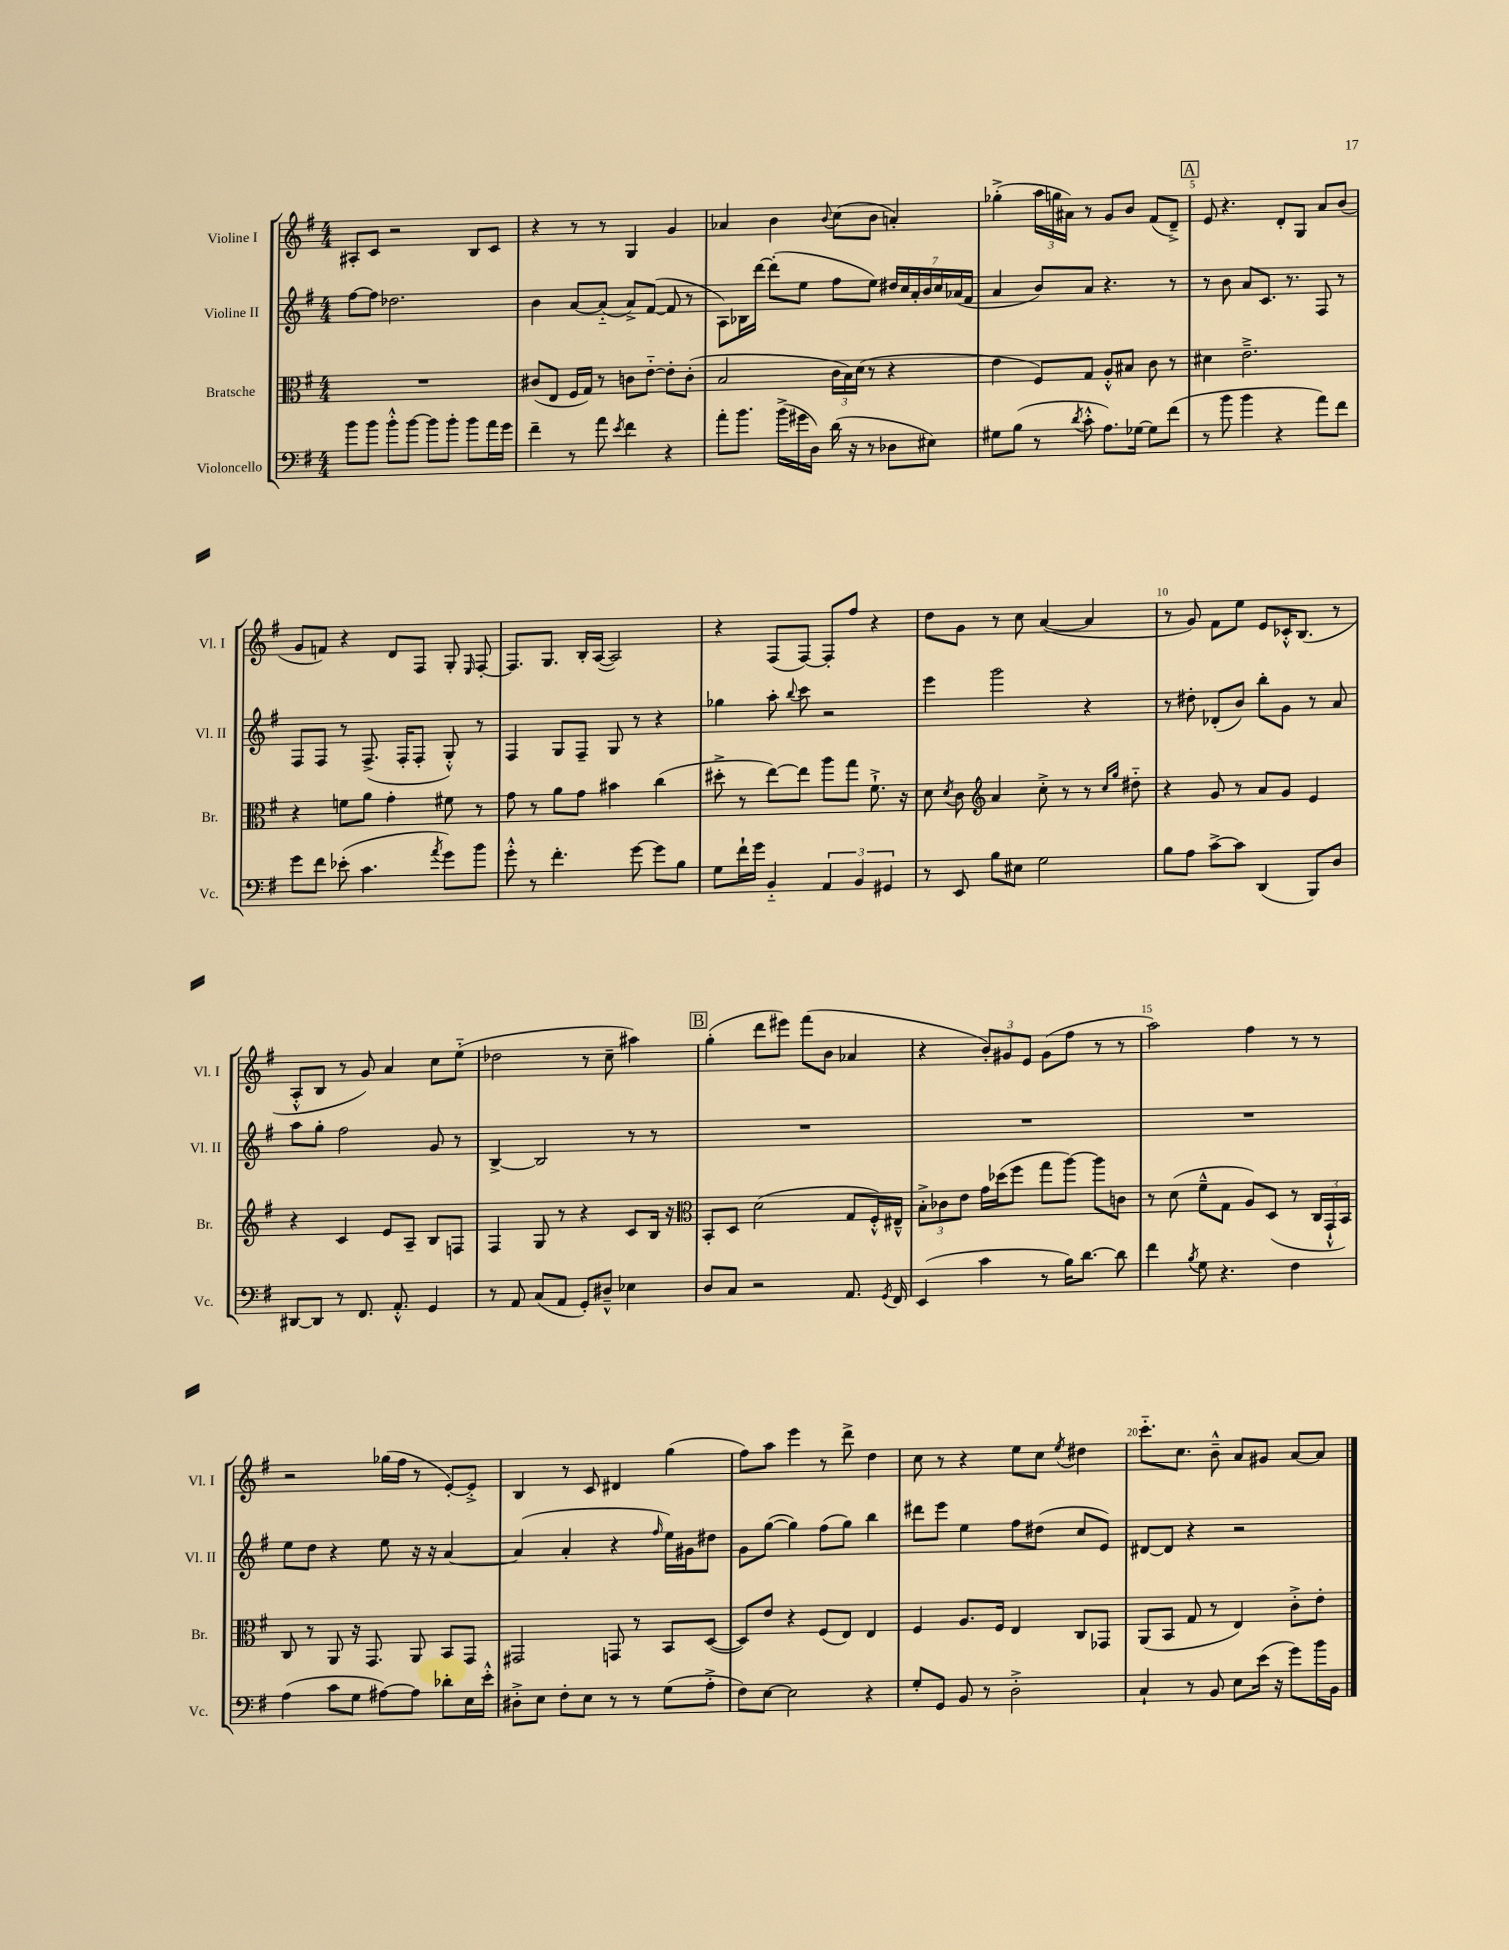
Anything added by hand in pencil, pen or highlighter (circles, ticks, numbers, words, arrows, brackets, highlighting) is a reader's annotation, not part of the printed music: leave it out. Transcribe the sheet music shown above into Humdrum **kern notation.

**kern	**kern	**kern	**kern
*staff4	*staff3	*staff2	*staff1
*clefF4	*clefC3	*clefG2	*clefG2
*k[f#]	*k[f#]	*k[f#]	*k[f#]
*M4/4	*M4/4	*M4/4	*M4/4
8b	1r	[8ff#	8A#'
8b	.	8ff#]	8c
8b'^^	.	2.dd-	2r
[8b	.	.	.
8b]	.	.	.
8b'	.	.	.
8b	.	.	8B
16a	.	.	8c
16g	.	.	.
=	=	=	=
4f#~	(8c#	4b	4r
.	8E	.	.
8r	16F#	[8a	8r
.	16G)	.	.
8a	8r	(8a'~]	8r
8qe	.	.	.
4f#	8c	8a^)	4G
.	[8e'~	([8f#	.
4r	8e']	8f#]	4g
.	(8c'	8r	.
=	=	=	=
8a'	2B	8A)	4a-
8.b	.	16B-	.
.	.	[16ddd	.
.	.	(8ddd']	4b
(16b^	.	.	.
16g#	.	8ee	.
16D)	.	.	.
.	.	.	8qqb
(16d	24c	8ff#	(8cc
.	24B)	.	.
16r	.	.	.
.	(24d	.	.
8r	8r	8ee)	8b
8D-	4r	28dd#	4a')
.	.	28cc	.
.	.	28a'	.
.	.	28b	.
8E#)	.	.	.
.	.	28cc	.
.	.	(28a-	.
.	.	28f#	.
=	=	=	=
8G#	4e	4a	(4gg-'^
(8B	.	.	.
8r	8F#)	8b)	24aa
.	.	.	24gg
.	.	.	24a#)
8qd	.	.	.
8c'^^	8G	8a	8r
8.A)	8A'^^	4.r	8g
.	8B#	.	8b
[16G-	.	.	.
8G-]	8c	.	(8f#
(8f#	8r	8r	8d~^)
=	=	=	=
8r	4d#	8r	8e
8b	.	8b	4.r
4b	2.e~^	8a	.
.	.	8.c	.
4r	.	.	8d'
.	.	8.r	.
.	.	.	8G
8a)	.	8F#	8a
8f#	.	8r	(8b
=	=	=	=
8g	4r	8F#	8g
8f#	.	8F#	8f)
(8e-'	8f	8r	4r
4.c	8a	(8.F#^	.
.	4g'	.	8d
.	.	16F#'	.
.	.	8F#'	8F#
8qa	.	.	.
8g)	8f#	8G'^^)	8G'
.	.	.	16qqE
8b	8r	8r	[8F#'
=	=	=	=
8g'^^	8g	4F#	8.F#]
8r	8r	.	.
.	.	.	8.G
4.f#'	8a	8G	.
.	8g	8F#~	16B'
.	.	.	([16A
.	4b#	8G	2A])
[8g	.	8r	.
8g]	(4cc	4r	.
8B	.	.	.
=	=	=	=
8G	8dd#'^	4gg-	4r
16f#`	8r	.	.
16g	.	.	.
4BB'~	[8ee)	8aa'	(8F#
.	.	8qqbb	.
.	8ee]	8ccc	[8F#)
6AA	8aa	2r	8F#']
.	8gg	.	8ff#
6BB	.	.	.
.	8.f#`^	.	4r
6GG#	.	.	.
.	16r	.	.
=	=	=	=
8r	8d	4eee	8dd
.	8qd	.	.
8EE	8c	.	8g
*	*clefG2	*	*
8B	4a	2ggg	8r
8E#	.	.	8cc
2G	8cc'^	.	([4a
.	8r	.	.
.	8r	4r	4a]
.	16qqcc	.	.
.	16qqgg	.	.
.	8dd#'~	.	.
=	=	=	=
8B	4r	8r	8r
8A	.	8dd#'	8g)
[8c^	8g	(8d-'	8f#
8c]	8r	8b)	8ee
(4DD	8a	8bb'	8e
.	8g	8g	16c-'^^
.	.	.	(8.B
8BBB)	4e	8r	.
8D	.	8a	8r
=	=	=	=
[8DD#	4r	8aa	8A'^^
8DD#]	.	8gg'	8B
8r	4c	2ff#	8r
8.FF#	.	.	8g)
.	8e	.	4a
8.AA'^^	.	.	.
.	8A~	.	.
4GG	8B	8g	8cc
.	8F	8r	(8ee'~
=	=	=	=
8r	4F#	[4B^	2dd-
8AA	.	.	.
(8C	8G	2B]	.
8AA	8r	.	.
8GG')	4r	.	8r
8D#~^^	.	.	8cc~
4E-	8c	8r	4aa#)
.	16B	8r	.
.	16r	.	.
=	=	=	=
*	*clefC3	*	*
8D	8BB'	1r	(4gg'
8C	8D	.	.
2r	(2d	.	8ddd
.	.	.	8eee#)
.	.	.	(8fff#
.	.	.	8b
8.AA	8G	.	4a-
.	16F#'^^)	.	.
8qGG	.	.	.
16FF#	16E#~^^	.	.
=	=	=	=
(4EE	12B'^	1r	4r
.	12c-	.	.
.	12e	.	.
4c	16g	.	12b')
.	(16dd-	.	.
.	.	.	12g#
.	8ff#	.	.
.	.	.	12e
8r	8gg	.	(8g#
16B)	[8aa)	.	8ff#
[8.d	.	.	.
.	8aa]	.	8r
8d]	8c	.	8r
=	=	=	=
4f#	8r	1r	2aa)
.	(8d	.	.
8qB	.	.	.
8G	8f#~^^	.	.
4.r	8G	.	.
.	8A)	.	4ff#
.	(8D	.	.
4F#	8r	.	8r
.	24C	.	8r
.	24GG`^^	.	.
.	24BB)	.	.
=	=	=	=
(4A	8C	8ee	2r
.	8r	8dd	.
8c	8AA	4r	.
8G	16r	.	.
.	8.GG	.	.
[8A#)	.	8ee	(16gg-
.	.	.	16ff#
8A#]	8AA	16r	8r
.	.	16r	.
8d-'	8BB	[4a	[8e')
16E	8GG	.	8e'^]
16e'^^	.	.	.
=	=	=	=
8D#'^	2GG#	(4a]	4B
8E	.	.	.
8F#'	.	4a'	8r
8E	.	.	8c
8r	8GG	4r	4d#
8r	8r	.	.
.	.	16qqff#	.
(8G	8BB	16ee)	(4gg
.	.	16g#	.
8A'^	([8D	8dd#	.
=	=	=	=
8F#)	8D])	8g	8ff#)
[8E	8e	([8gg	8aa
2E]	4r	4gg])	4eee
.	(8F#	(8ff#	8r
.	8E)	8gg)	8ddd^
4r	4E	4bb	4dd
=	=	=	=
8G'	4F#	8ddd#	8cc
8GG	.	8eee	8r
8BB	8.A	4ee	4r
8r	.	.	.
.	16F#	.	.
2D'^	4E	8ff#	8ee
.	.	(8dd#	8cc
.	.	.	8qee
.	8C	8cc	4dd#
.	8GG-	8e)	.
=	=	=	=
4C`	(8AA	[8d#	8.ccc'~
.	8BB	8d#]	.
.	.	.	8.cc
8r	8G	4r	.
8BB	8r	.	8b~^^
8E	4E)	2r	8a
(16e	.	.	8g#
16r	.	.	.
8g)	8c'^	.	[8a
16b	8e'	.	8a]
16BB	.	.	.
==	==	==	==
*-	*-	*-	*-
